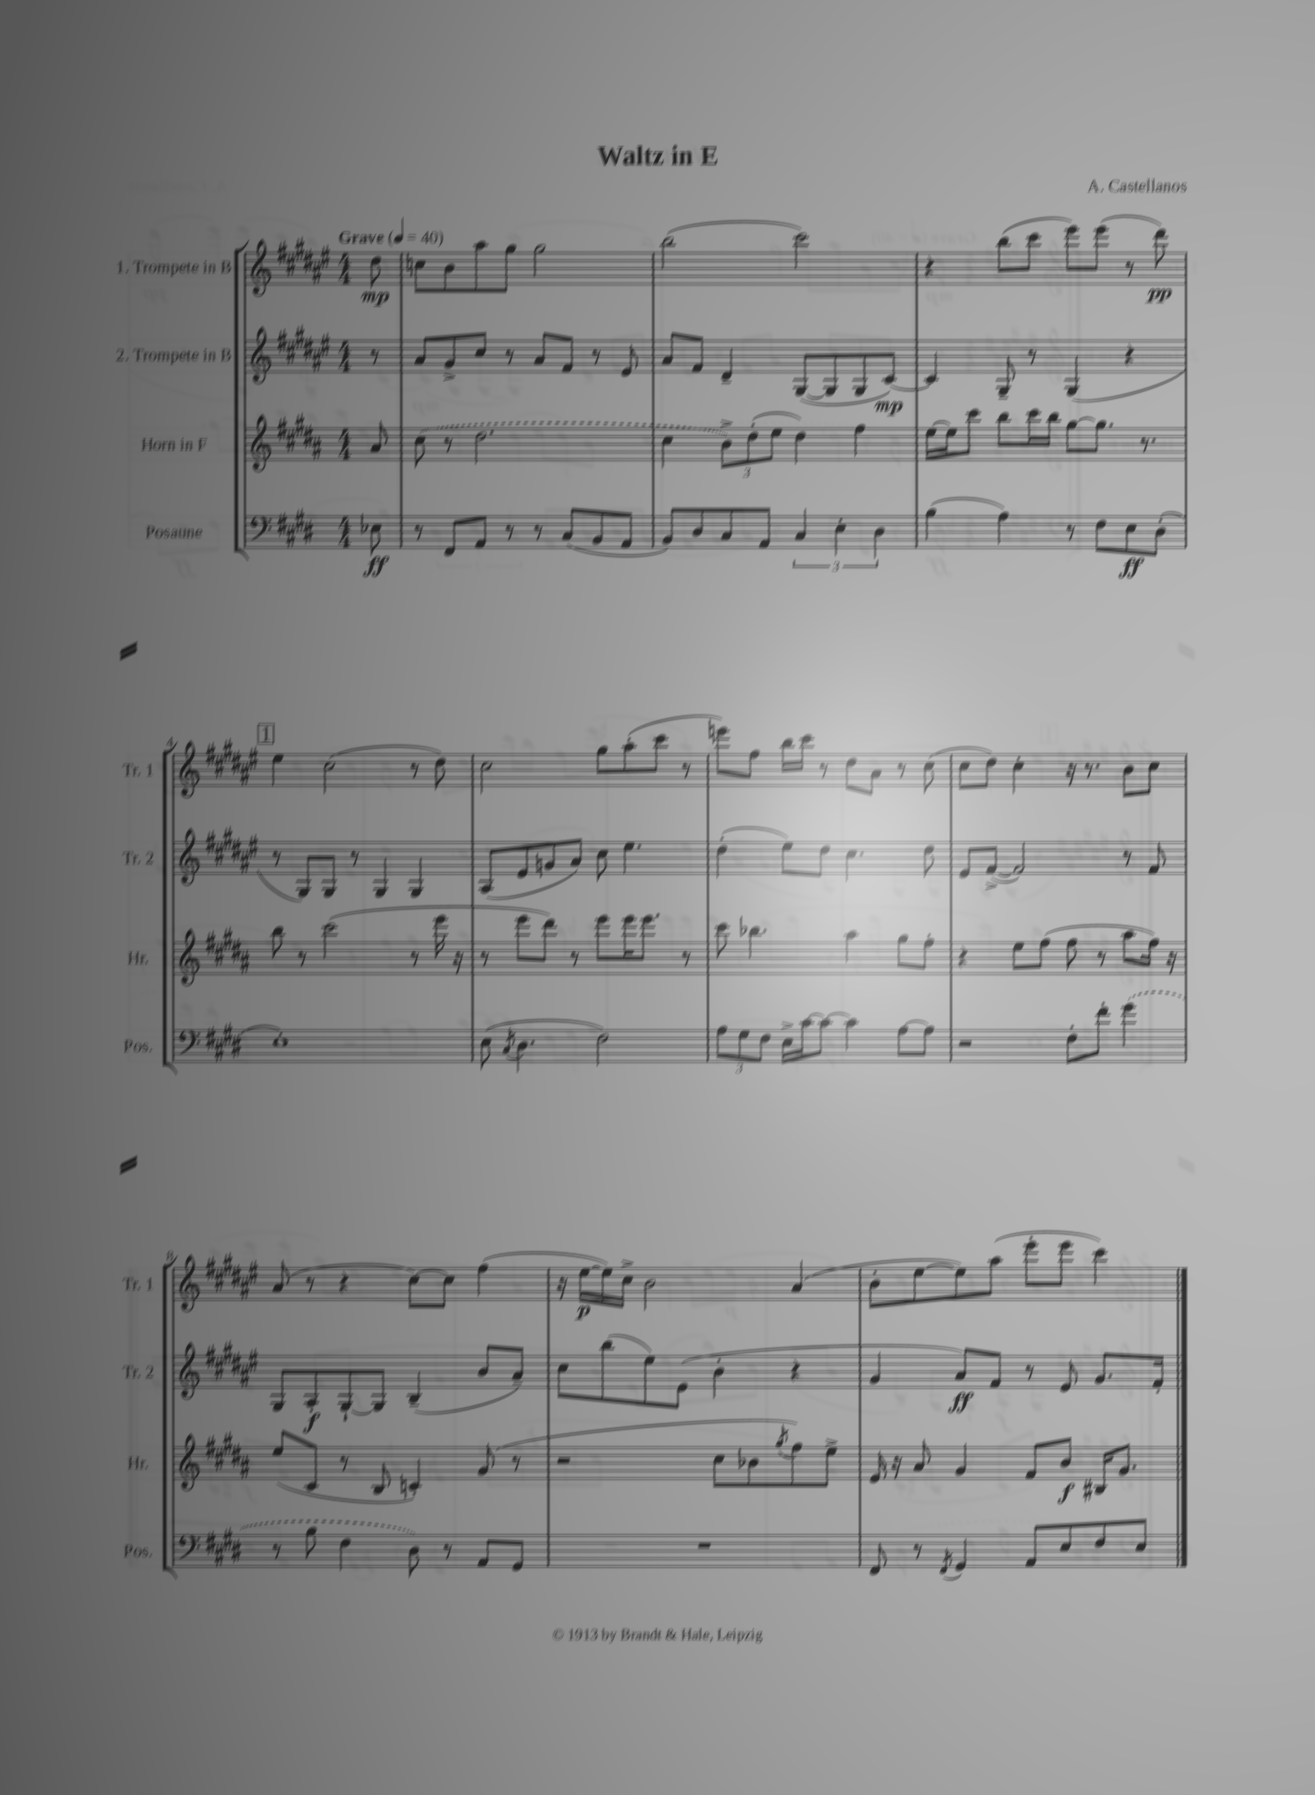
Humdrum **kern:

**kern	**kern	**kern	**kern
*staff4	*staff3	*staff2	*staff1
*clefF4	*clefG2	*clefG2	*clefG2
*k[f#c#g#d#]	*k[f#c#g#d#a#]	*k[f#c#g#d#a#e#]	*k[f#c#g#d#a#e#]
*M4/4	*M4/4	*M4/4	*M4/4
*MM40	*MM40	*MM40	*MM40
8E-	8a#	8r	8dd#
=	=	=	=
8r	(8cc#	8a#	8cc
8FF#	8r	8g#^	8b
8AA	2.dd#	8cc#	8aa#
8r	.	8r	8gg#
8r	.	8a#	2gg#
(8C#	.	8f#	.
8BB	.	8r	.
8AA	.	8e#	.
=	=	=	=
8BB)	4cc#	8a#	(2bb
8D#	.	8f#	.
8C#	12b^)	4d#~	.
.	(12dd#'	.	.
8AA	.	.	.
.	12ee	.	.
6C#	4dd#)	([8G#	2ccc#)
.	.	8G#]	.
6E'	.	.	.
.	4ff#	8G#	.
6D#	.	.	.
.	.	[8c#)	.
=	=	=	=
(4B	[16ee	4c#]	4r
.	16ee]	.	.
.	8ccc#	.	.
4A)	8bb	8G#~	(8bb
.	16ccc#	8r	8ccc#
.	16bb	.	.
8r	[8gg#	(4G#	8eee#)
8F#	8.gg#]	.	(8eee#
8E	.	4r	8r
.	8.r	.	.
(8D#'	.	.	8ddd#)
=	=	=	=
1E')	8bb	8r	4ee#
.	8r	8G#)	.
.	(2ccc#	8G#	(2cc#
.	.	8r	.
.	.	4G#	.
.	8r	4G#	8r
.	16eee	.	8dd#)
.	16r	.	.
=	=	=	=
(8E	8r	(8A#	2cc#
8qC#	.	.	.
4.D#	8eee	8e#	.
.	8ddd#)	8g	.
.	8r	8a#)	.
2F#)	8eee	8cc#	8gg#
.	16eee	4.ee#	(8aa#'
.	8.eee	.	.
.	.	.	8ccc#
.	8r	.	8r
=	=	=	=
12A	8ccc#	(4dd#'	8eee)
12G#	.	.	.
.	4.bb-	.	8ff#
12F#	.	.	.
16E^	.	8ee#)	16bb
[16c#	.	.	16ccc#
8c#_	.	8dd#	8r
4c#]	4aa#	4.cc#	8dd#
.	.	.	8a#
[8A	8gg#	.	8r
8A]	8ff#'	8dd#	(8cc#
=	=	=	=
2r	4r	8e#	8cc#
.	.	([8f#^	8dd#)
.	8ee	2f#])	4cc#'
.	(8ff#	.	.
8F#'	8ff#	.	16r
.	.	.	8.r
8f#'	8r	.	.
(4g#	8aa#	8r	8b
.	16ff#)	8f#	8cc#
.	16r	.	.
=	=	=	=
8r	(8ee	8G#	(8a#
8B	8c#	8A#'	8r
4F#	8r	[8G#`	4r
.	8B	8G#]	.
8D#)	4c')	(4B~	[8cc#)
8r	.	.	8cc#]
8AA	(8g#	8b	(4ff#
8GG#	8r	8a#~)	.
=	=	=	=
1r	2r	8cc#	16r
.	.	.	[16ee#
.	.	(8bb	16ee#])
.	.	.	16cc#^
.	.	8ee#)	2b
.	.	(8e#	.
.	8cc#	4b'	.
.	8b-	.	.
.	8qgg#	.	.
.	8ff#)	4r	(4a#
.	8ee^	.	.
=	=	=	=
8FF#	16e	4g#	8b'
.	16r	.	.
8r	8a#	.	[8ee#
8qFF#	.	.	.
4GG#	4g#	8a#)	8ee#])
.	.	8f#	(8aa#
8AA	8f#	8r	8eee#'
8E	8b	8e#	8eee#
8F#	16B#	8.g#	4ccc#)
.	8.g#	.	.
8E	.	.	.
.	.	16f#'	.
==	==	==	==
*-	*-	*-	*-
